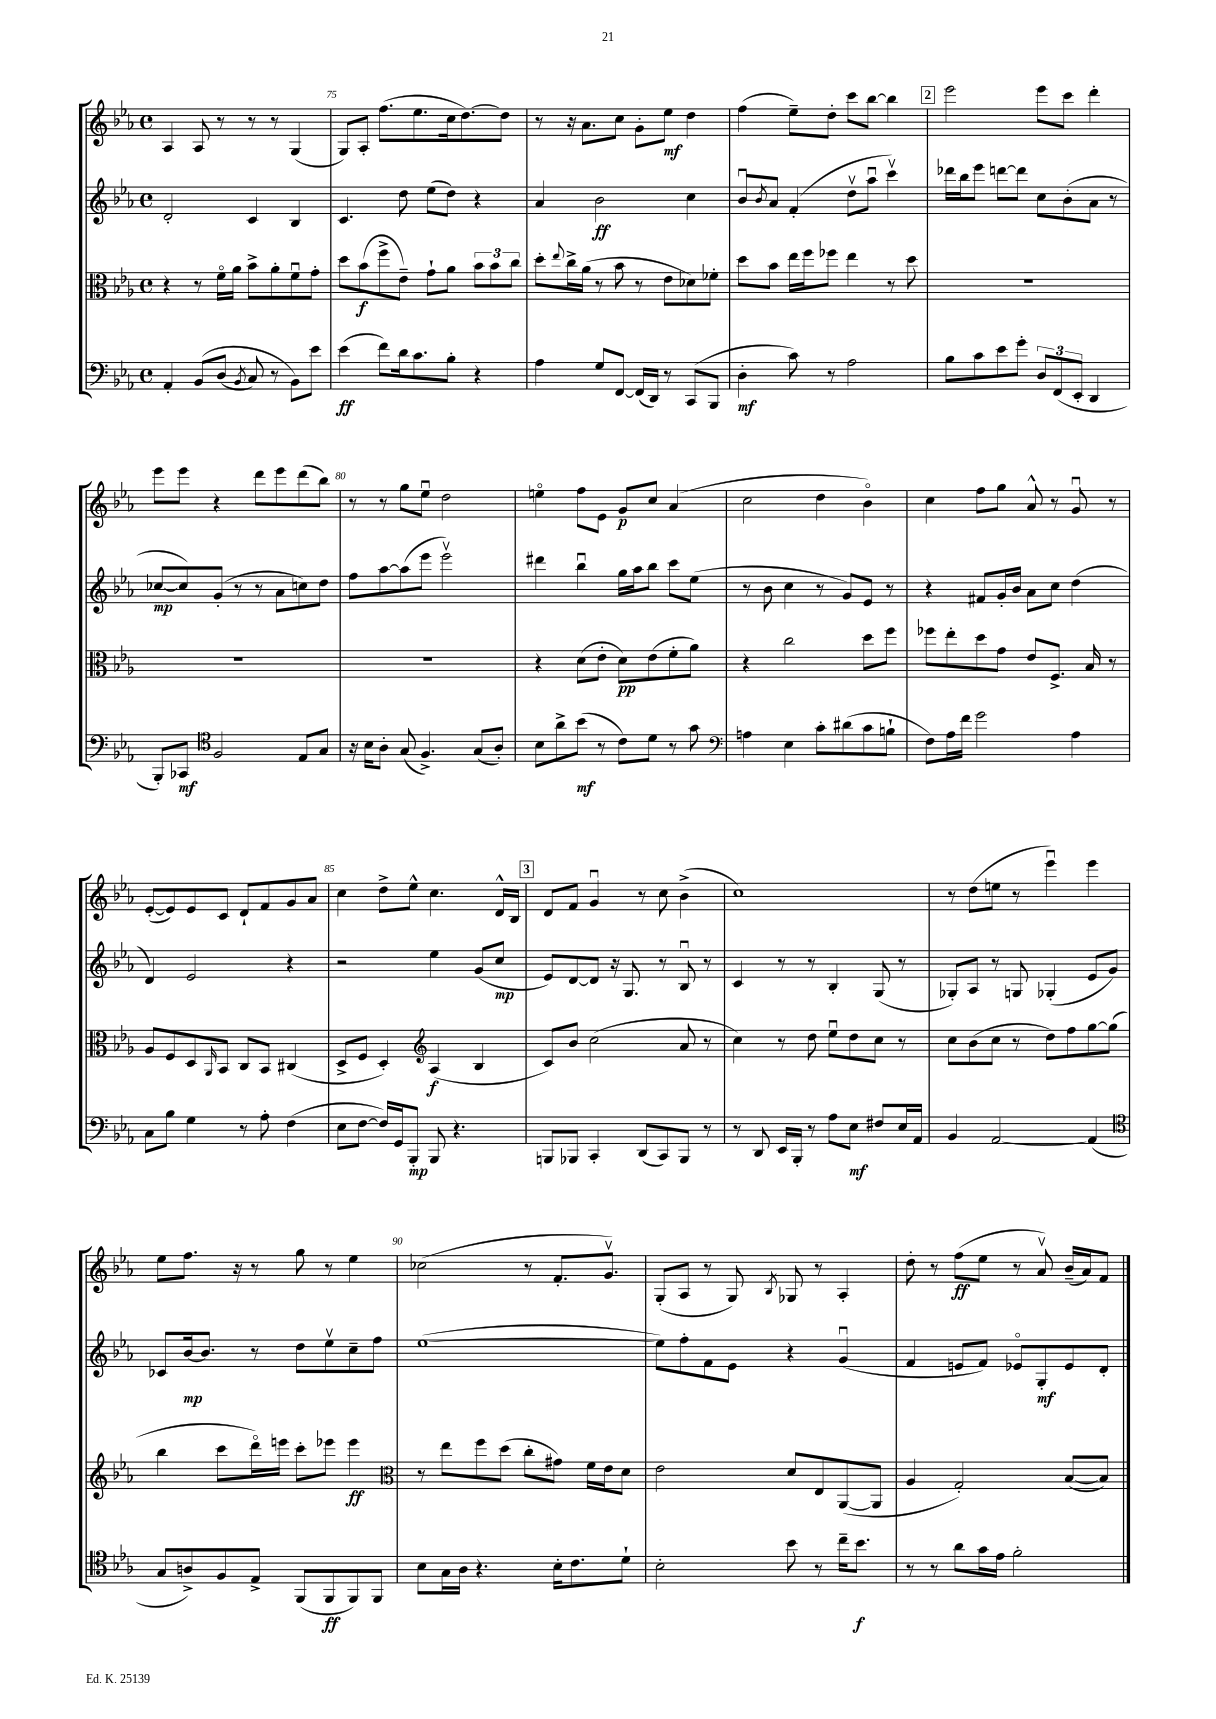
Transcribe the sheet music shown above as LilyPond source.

<<
\new StaffGroup <<
\new Staff = "s0" {
    \clef treble \key ees \major \defaultTimeSignature \time 4/4
    aes4 aes8 r8 r8 r8 g4( |
    g8) aes8-. f''8.( ees''8. c''16 d''8.~) d''8 |
    r8 r16 aes'8. c''8 g'8-. ees''8\mf d''4 |
    f''4( ees''8--) d''8-. c'''8 bes''8~ bes''4 |
    \mark \markup { \box "2" } ees'''2 ees'''8 c'''8 d'''4-. |
    ees'''8 ees'''8 r4 d'''8 ees'''8 d'''8( bes''8) |
    r8 r8 g''8 ees''8\downbow d''2 |
    e''4\flageolet f''8 ees'8 g'8\p c''8 aes'4( |
    c''2 d''4 bes'4\flageolet) |
    c''4 f''8 g''8 aes'8-^ r8 g'8\downbow r8 |
    ees'8~-.( ees'8) ees'8 c'8 d'8-! f'8 g'8 aes'8 |
    c''4 d''8-> ees''8-^ c''4. d'16-^ bes16 |
    \mark \markup { \box "3" } d'8 f'8 g'4\downbow r8 c''8 bes'4->( |
    c''1) |
    r8 d''8( e''8 r8 ees'''4\downbow) ees'''4 |
    ees''8 f''8. r16 r8 g''8 r8 ees''4 |
    ces''2( r8 f'8.-. g'8.\upbow) |
    g8-.( aes8 r8 g8) \acciaccatura { bes8 } ges8 r8 aes4-. |
    d''8-. r8 f''8\ff( ees''8 r8 aes'8\upbow) bes'16--( aes'16) f'8 \bar "|." |
}
\new Staff = "s1" {
    \clef treble \key ees \major \defaultTimeSignature \time 4/4
    d'2-. c'4 bes4 |
    c'4. d''8 ees''8( d''8) r4 |
    aes'4 bes'2\ff c''4 |
    bes'8\downbow \acciaccatura { bes'8 } aes'8 f'4-.( d''8\upbow aes''8\downbow c'''4\upbow) |
    \mark \markup { \box "2" } des'''16 bes''16 ees'''8 d'''8~ d'''8 c''8 bes'8-.( aes'8 r8 |
    ces''8~\mp ces''8) g'8-.( r8 r8 aes'8 c''8) d''8 |
    f''8 aes''8~ aes''8( ees'''8 ees'''2\upbow) |
    dis'''4 bes''4\downbow g''16 aes''16 bes''8 c'''8 ees''8( |
    r8 bes'8 c''4 r8 g'8) ees'8 r8 |
    r4 fis'8 g'16-. bes'16 aes'8 c''8 d''4( |
    d'4) ees'2 r4 |
    r2 ees''4 g'8( c''8\mp |
    \mark \markup { \box "3" } ees'8) d'8~ d'8 r16 g8. r8 bes8\downbow r8 |
    c'4 r8 r8 bes4-. g8( r8 |
    ges8-.) aes8 r8 g8 ges4-.( ees'8 g'8) |
    ces'8 bes'16~\mp bes'8. r8 d''8 ees''8\upbow c''8-- f''8 |
    ees''1~( |
    ees''8) f''8-. f'8 ees'8 r4 g'4\downbow( |
    f'4 e'8 f'8) ees'8\flageolet g8-.\mf ees'8 d'8-. \bar "|." |
}
\new Staff = "s2" {
    \clef alto \key ees \major \defaultTimeSignature \time 4/4
    r4 r8 f'16\flageolet aes'16 bes'8-> aes'8-. f'8\downbow g'8-. |
    d''8 bes'8\f( f''8-> ees'8--) g'8-! aes'8 \tuplet 3/2 { bes'8 bes'8 c''8 } |
    d''8-. \appoggiatura { ees''8 } c''16-> aes'16( r8 bes'8 r8 ees'8 des'8) fes'8-. |
    d''8 bes'8 ees''16 f''16 fes''8 ees''4 r8 d''8 |
    \mark \markup { \box "2" } R1 |
    R1 |
    R1 |
    r4 d'8( ees'8-. d'8\pp) ees'8( f'8-. aes'8) |
    r4 c''2 d''8 f''8 |
    fes''8 ees''8-. d''8 g'8 ees'8 f8.-> bes16 r8 |
    aes8 f8 d8 \grace { aes,16 } bes,8 c8 bes,8 cis4( |
    d8-> f8 d4-.) \clef treble aes4\f( bes4 |
    \mark \markup { \box "3" } c'8) bes'8 c''2( aes'8 r8 |
    c''4) r8 d''8 ees''8\downbow d''8 c''8 r8 |
    c''8 bes'8( c''8 r8 d''8) f''8 g''8~ g''8( |
    bes''4 c'''8 d'''16\flageolet) e'''16 c'''8-. ees'''8 ees'''4\ff |
    \clef alto r8 ees''8 f''8 d''8( c''8-. gis'8) f'16 ees'16 d'8 |
    ees'2 d'8 ees8 aes,8~( aes,8 |
    aes4 g2-.) bes8~( bes8) \bar "|." |
}
\new Staff = "s3" {
    \clef bass \key ees \major \defaultTimeSignature \time 4/4
    aes,4-. bes,8\( d8( \acciaccatura { bes,8 } c8) r8 bes,8\) ees'8 |
    ees'4\ff( f'8) d'16 c'8. bes8-. r4 |
    aes4 g8 f,8~ f,16( d,16) r8 c,8( bes,,8 |
    d4-.\mf c'8) r8 aes2 |
    \mark \markup { \box "2" } bes8 c'8 ees'8 g'8-. \tuplet 3/2 { d8 f,8( ees,8-. } d,4 |
    bes,,8-.) ces,8\mf \clef tenor f2 ees8 g8 |
    r16 bes16 aes8-. g8( f4.->) g8( aes8-.) |
    bes8 aes'8-> bes'8\mf( r8 c'8) d'8 r8 g'8 |
    \clef bass a4 ees4 c'8-. dis'8( c'8 b8-! |
    f8) aes16 f'16 g'2 aes4 |
    c8 bes8 g4 r8 aes8-. f4( |
    ees8 f8~ f16) g,16 bes,,8-.\mp bes,,8 r4. |
    \mark \markup { \box "3" } b,,8 bes,,8 c,4-. d,8( c,8) bes,,8 r8 |
    r8 d,8 ees,16 bes,,16-. r8 aes8 ees8\mf fis8 ees16 aes,16 |
    bes,4 aes,2~ aes,4( |
    \clef tenor g8 a8->) f8 ees8-> f,8( f,8\ff f,8) f,8 |
    bes8 g16 aes16 r4. bes16-. c'8. d'8-! |
    bes2-. bes'8 r8 c''16-- bes'8.\f |
    r8 r8 aes'8 g'16 ees'16 f'2-. \bar "|." |
}
>>
>>
\layout { \context { \Score currentBarNumber = #74 \override BarNumber.break-visibility = ##(#f #t #t) barNumberVisibility = #(every-nth-bar-number-visible 5) } }
